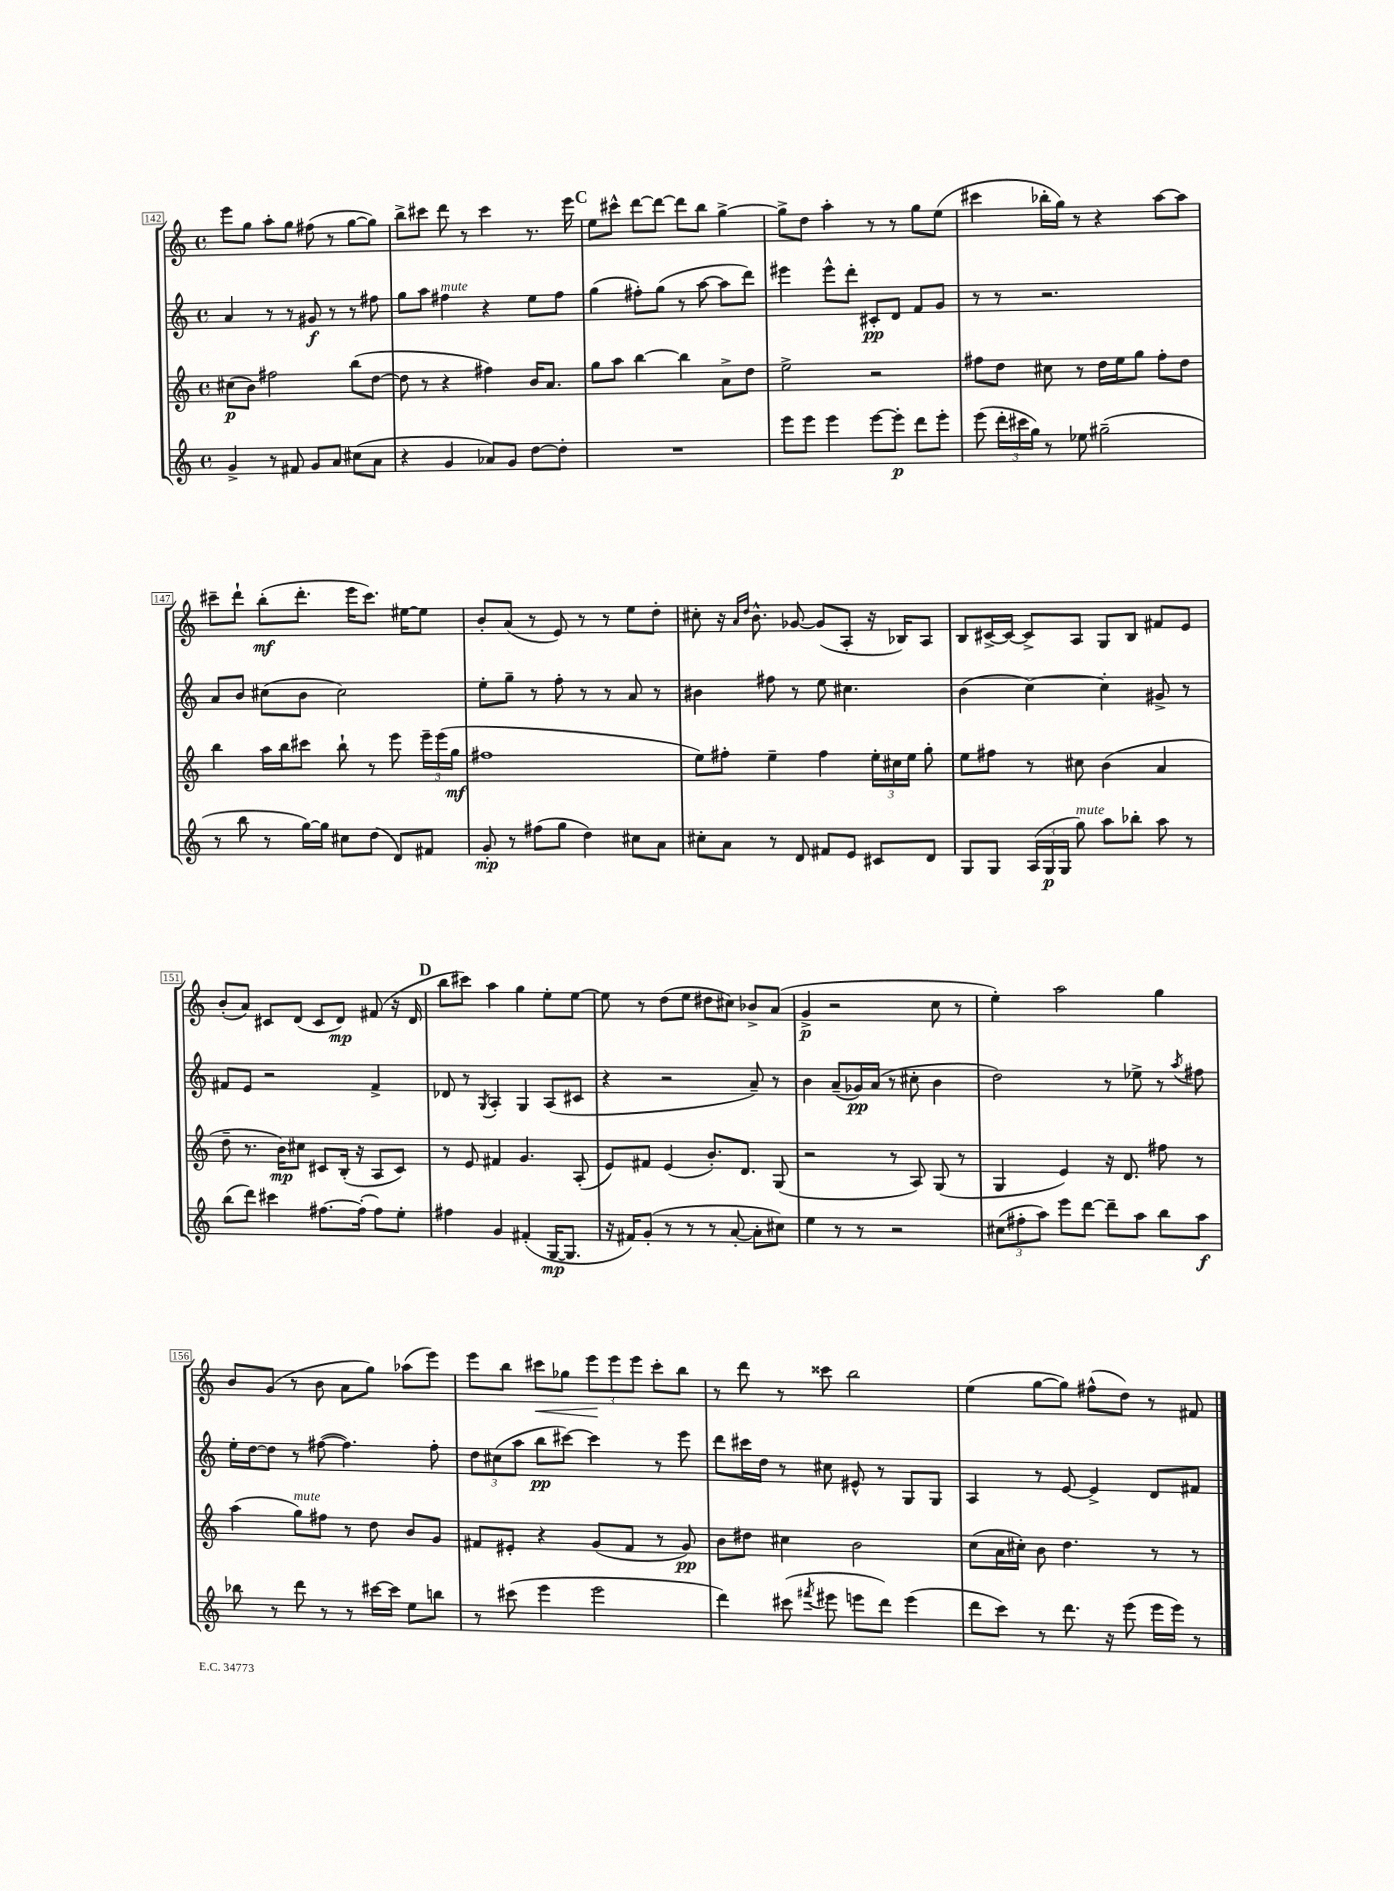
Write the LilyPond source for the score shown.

<<
\new StaffGroup <<
\new Staff = "s0" {
    \clef treble \key c \major \defaultTimeSignature \time 4/4
    \autoBeamOff e'''8[ g''8] a''8[-. g''8] fis''8( r8 g''8[~ g''8]) |
    b''8[-> cis'''8] d'''8 r8 cis'''4 r8. e'''16 |
    \mark \markup { \bold "C" } e''8[ cis'''8]-^ d'''8[~ d'''8]~ d'''8[ b''8] g''4~-> |
    g''8[-> d''8] a''4-. r8 r8 g''8[ e''8]( |
    cis'''4 bes''16[-. g''16]) r8 r4 a''8[~ a''8] |
    cis'''8[-- d'''8]-! b''8[-.\mf( d'''8.]-. e'''16[ cis'''8.]) eis''16[~ eis''8] |
    b'8[-. a'8]( r8 e'8) r8 r8 e''8[ d''8]-. |
    cis''8-. r16 \grace { a'16[ d''16] } b'8.-^ ges'8~ ges'8[( a8]-. r16 bes16[) a8] |
    b8[ cis'16~-> cis'16]~ cis'8[-> a8] g8[ b8] fis'8[ e'8] |
    b'8[-.( a'8]) cis'8[ d'8]( cis'8[ d'8]\mp) fis'8( r16 d'16 |
    \mark \markup { \bold "D" } b''8[ cis'''8]) a''4 g''4 e''8[-. e''8]~ |
    e''8 r8 d''8[( e''8] dis''8[ cis''8]) bes'8[-> a'8]( |
    g'4->\p r2 c''8 r8 |
    e''4-.) a''2 g''4 |
    b'8[ g'8]( r8 b'8 a'8[ g''8]) aes''8[( e'''8]) |
    e'''8[ b''8] cis'''8[\< ges''8] \tuplet 3/2 { e'''8[\! e'''8 e'''8] } cis'''8[-. b''8] |
    r8 d'''8 r8 cisis'''8 b''2 |
    e''4( g''8[~ g''8]) fis''8[-^( d''8]) r8 fis'8 \bar "|." |
}
\new Staff = "s1" {
    \clef treble \key c \major \defaultTimeSignature \time 4/4
    \autoBeamOff a'4 r8 r8 gis'8\f r8 r8 fis''8 |
    g''8[ a''8] fis''4^\markup { \italic "mute" } r4 e''8[ fis''8] |
    \mark \markup { \bold "C" } g''4( fis''8[-.) g''8]( r8 a''8~ a''8[ d'''8]) |
    eis'''4 eis'''8[-^ d'''8]-. cis'8[-.\pp d'8] f'8[ g'8] |
    r8 r8 r2. |
    a'8[ b'8] cis''8[( b'8] cis''2) |
    e''8[-. g''8]-- r8 f''8-. r8 r8 a'8 r8 |
    bis'4 fis''8 r8 e''8 cis''4. |
    b'4( c''4~) c''4-. gis'8-> r8 |
    fis'8[ e'8] r2 fis'4-> |
    \mark \markup { \bold "D" } des'8 r8 \acciaccatura { g8 } a4-. g4 a8[( cis'8] |
    r4 r2 a'8--) r8 |
    b'4 a'8[--( ges'16\pp) a'16]( r8 cis''8-. b'4 |
    d''2) r8 ees''8-> r8 \acciaccatura { a''8 } fis''8 |
    e''16[-. d''16~ d''8] r8 fis''8~( fis''4.) fis''8-. |
    \tuplet 3/2 { d''8[ cis''8( a''8] } b''8[\pp cis'''8]~) cis'''4 r8 e'''8 |
    d'''8[ cis'''16 d''16] r8 cis''8 eis'8-^ r8 g8[ g8] |
    a4 r8 e'8~ e'4-> d'8[ fis'8] \bar "|." |
}
\new Staff = "s2" {
    \clef treble \key c \major \defaultTimeSignature \time 4/4
    \autoBeamOff cis''8[\p( b'8]) fis''2 b''8[( d''8]~ |
    d''8 r8 r4 fis''4) b'16[ a'8.] |
    \mark \markup { \bold "C" } g''8[ a''8] b''4~ b''4 a'8[-> d''8] |
    e''2-> r2 |
    fis''8[ d''8] cis''8 r8 d''16[ e''16 g''8] fis''8[-. d''8] |
    b''4 a''16[ b''16 cis'''8] b''8-! r8 e'''8 \tuplet 3/2 { e'''16[-- e'''16( g''16]\mf } |
    fis''1 |
    e''8[) fis''8]-. e''4-- fis''4 \tuplet 3/2 { e''16[-. cis''16 e''16] } g''8-. |
    e''8[ fis''8] r8 cis''8 b'4( a'4 |
    d''8-- r8. b'16[\mp) cis''8] cis'8[ b16]-.( r16 a8[ cis'8]) |
    \mark \markup { \bold "D" } r8 e'8 fis'4 g'4. a8-.( |
    e'8[) fis'8] e'4( b'8.[-.) d'8.] g8( |
    r2 r8 a8) g8( r8 |
    g4 e'4) r16 d'8. fis''8 r8 |
    a''4( g''8[^\markup { \italic "mute" }) fis''8] r8 d''8 b'8[ g'8] |
    fis'8[ eis'8]-. r4 g'8[( fis'8] r8 g'8\pp) |
    b'8[ dis''8] cis''4 b'2 |
    c''8[( a'16 cis''16]-.) b'8 d''4. r8 r8 \bar "|." |
}
\new Staff = "s3" {
    \clef treble \key c \major \defaultTimeSignature \time 4/4
    \autoBeamOff g'4-> r8 fis'8 g'8[ a'8] cis''8[( a'8] |
    r4 g'4 aes'8[) g'8] d''8[~ d''8]-. |
    \mark \markup { \bold "C" } R1 |
    e'''8[ e'''8] e'''4 e'''8[~ e'''8]-.\p d'''8[ e'''8]-. |
    e'''8( \tuplet 3/2 { d'''16[-. cis'''16 g''16]) } r8 ees''8 gis''2--( |
    r8 b''8 r8 g''16[~) g''16] cis''8[ d''8]( d'8[) fis'8] |
    g'8-.\mp r8 fis''8[( g''8] d''4) cis''8[ a'8] |
    cis''8[-. a'8] r8 d'8 fis'8[ e'8] cis'8[ d'8] |
    g8[ g8] \tuplet 3/2 { a16[( g16\p g16] } g''8^\markup { \italic "mute" }) a''8[ bes''8]-. a''8 r8 |
    b''8[( d'''8]) cis'''4 fis''8.[~ fis''16]-.( fis''8[) e''8]-. |
    \mark \markup { \bold "D" } fis''4 g'4 fis'4-.( g16[~\mp g8.] |
    r16 fis'16[) g'8]-.( r8 r8 r8 a'8~-. a'8[-. cis''8]) |
    e''4 r8 r8 r2 |
    \tuplet 3/2 { cis''8[( fis''8-. a''8]) } e'''8[ d'''8]~ d'''8[-- a''8] b''8[ a''8]\f |
    bes''8 r8 d'''8 r8 r8 cis'''16[~ cis'''16] e''8[ b''8] |
    r8 cis'''8( e'''4 e'''2 |
    d'''4) cis'''8( \acciaccatura { fis'''8 } eis'''8 e'''8[ d'''8]) e'''4( |
    d'''8[ c'''8]) r8 d'''8. r16 e'''8( e'''16[ e'''16]) r8 \bar "|." |
}
>>
>>
\layout { \context { \Score currentBarNumber = #142 \override BarNumber.stencil = #(make-stencil-boxer 0.1 0.3 ly:text-interface::print) } }
